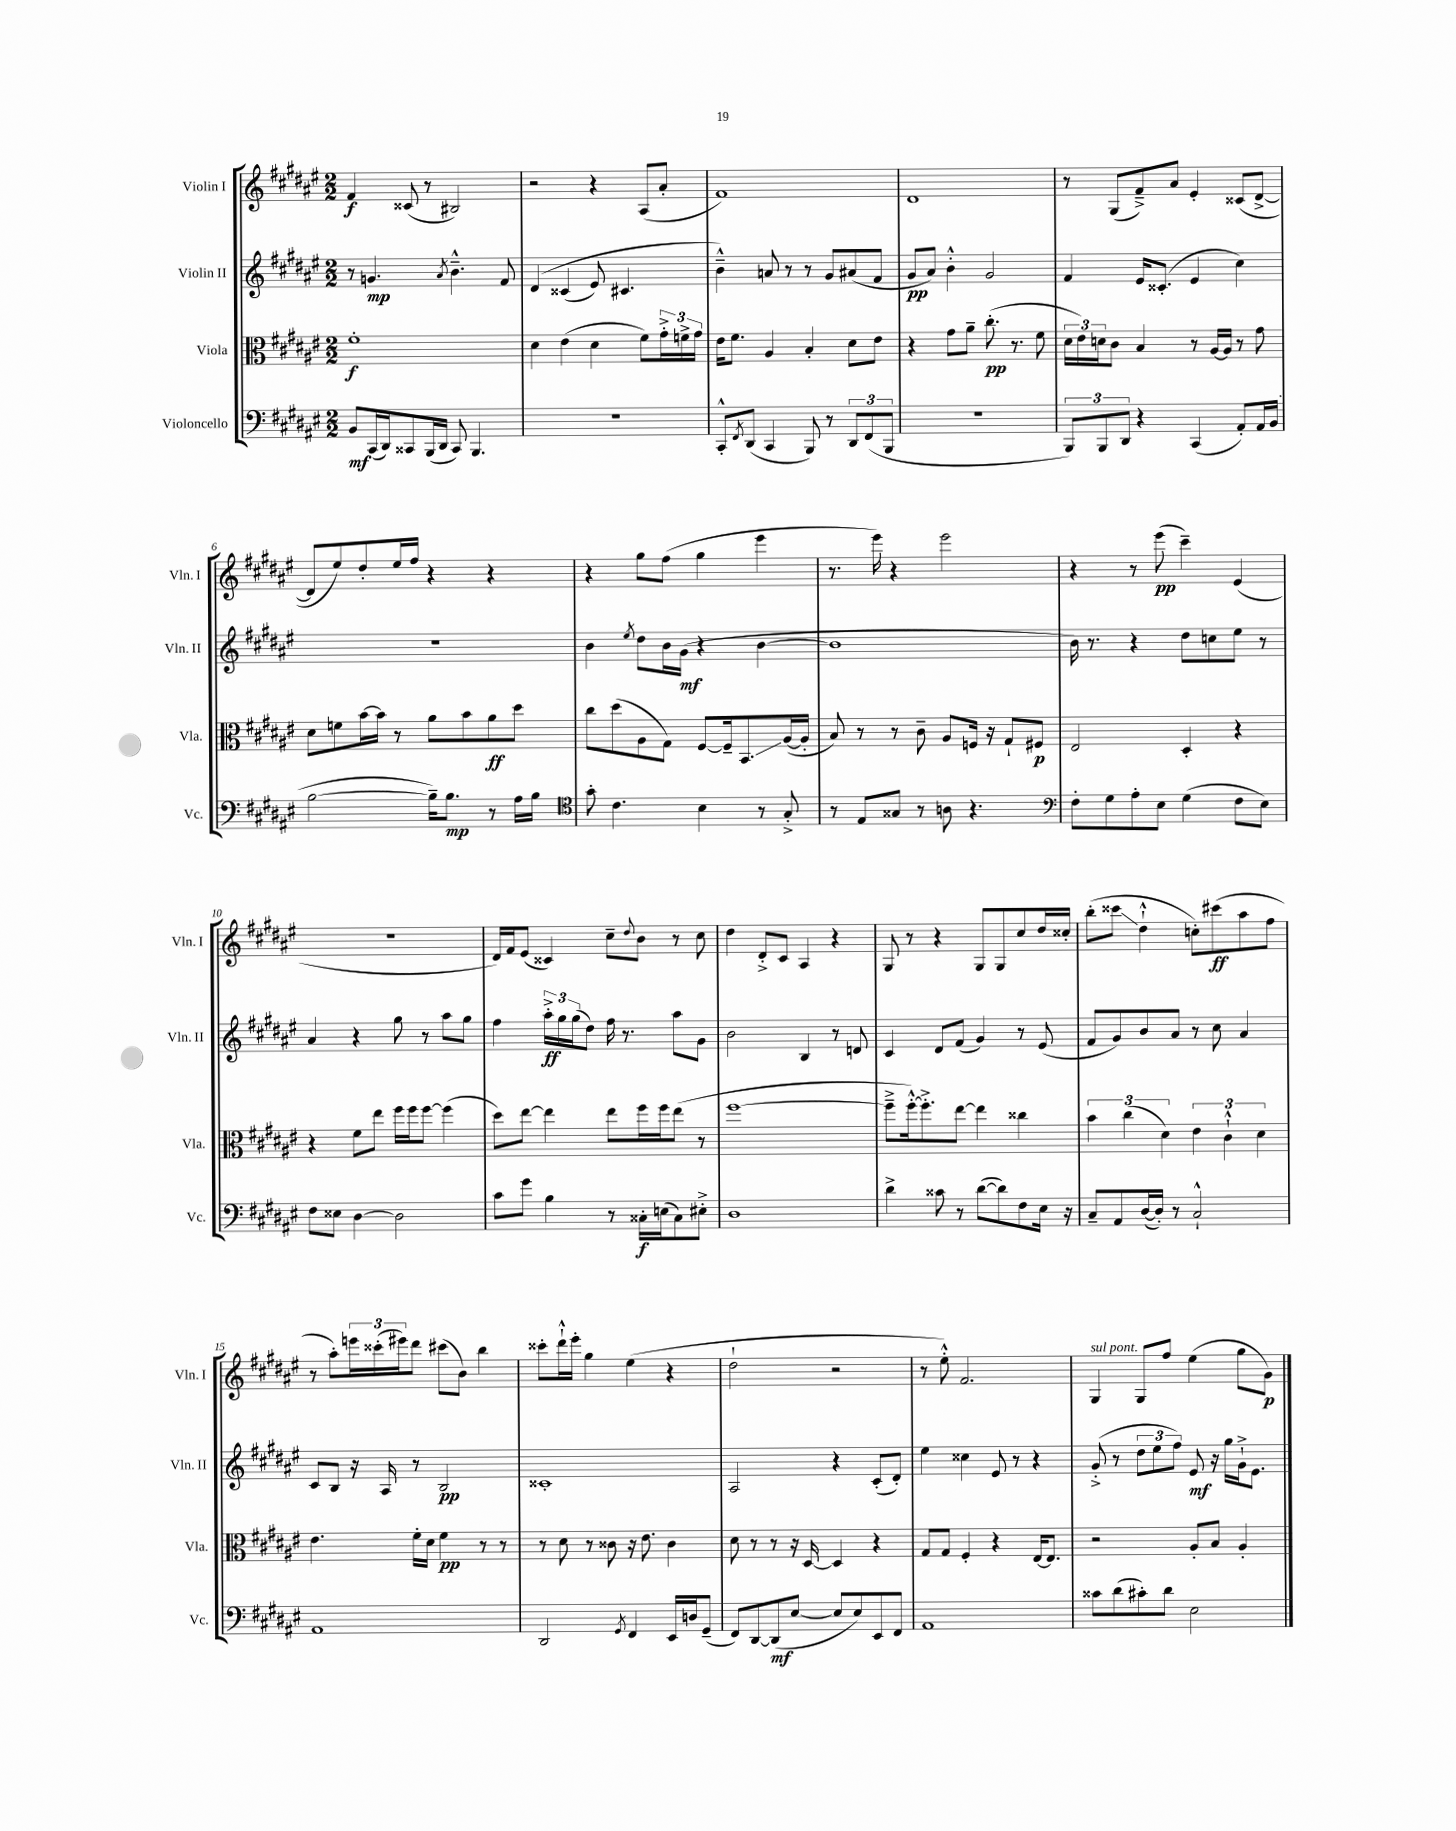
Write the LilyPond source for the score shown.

<<
\new StaffGroup <<
\new Staff = "s0" \with { instrumentName = "Violin I" shortInstrumentName = "Vln. I" } {
    \clef treble \key fis \major \numericTimeSignature \time 2/2
    fis'4\f cisis'8( r8 bis2) |
    r2 r4 ais8( ais'8-. |
    fis'1) |
    dis'1 |
    r8 gis8( fis'8--->) ais'8 eis'4-. cisis'8( dis'8~-> |
    dis'8 eis''8) dis''8-. eis''16 fis''16 r4 r4 |
    r4 gis''8 fis''8( gis''4 eis'''4 |
    r8. eis'''16) r4 eis'''2 |
    r4 r8 eis'''8\pp( cis'''4--) eis'4( |
    r1 |
    dis'16) fis'16 eis'8( cisis'4) cis''8-- \appoggiatura { dis''8 } b'8 r8 cis''8 |
    dis''4 dis'8-.-> cis'8 ais4 r4 |
    gis8 r8 r4 gis8 gis8 cis''8 dis''16 cisis''16-. |
    b''8-.( cisis'''8\glissando dis''4-!-^ c''8-.) cis'''8\ff( ais''8 fis''8 |
    r8 ais''8-.) \tuplet 3/2 { e'''16 cisis'''16-.( eis'''16) } dis'''8 cis'''8( b'8) b''4 |
    cisis'''8-. dis'''16-!-^ eis'''16-. gis''4 eis''4( r4 |
    dis''2-! r2 |
    r8 eis''8-.-^) fis'2. |
    gis4^\markup { \italic "sul pont." } gis8 fis''8 eis''4( gis''8 gis'8\p) \bar "|." |
}
\new Staff = "s1" \with { instrumentName = "Violin II" shortInstrumentName = "Vln. II" } {
    \clef treble \key fis \major \numericTimeSignature \time 2/2
    r8 g'4.\mp \acciaccatura { ais'8 } b'4.---^ fis'8 |
    dis'4\( cisis'4( eis'8) cis'4. |
    b'4---^\) a'8 r8 r8 gis'8 ais'8( fis'8 |
    gis'8\pp ais'8) b'4-.-^ gis'2 |
    fis'4 eis'16 cisis'8.-.( eis'4 cis''4) |
    r1 |
    b'4 \acciaccatura { eis''8 } dis''8 b'16 gis'16\mf( r4 b'4~ |
    b'1 |
    b'16) r8. r4 dis''8 c''8 eis''8 r8 |
    ais'4 r4 gis''8 r8 ais''8 gis''8 |
    fis''4 \tuplet 3/2 { ais''16-.->\ff gis''16 gis''16( } dis''8) fis''16 r8. ais''8 gis'8 |
    b'2 b4 r8 d'8 |
    cis'4 dis'8 fis'8( gis'4) r8 eis'8( |
    fis'8 gis'8) b'8 ais'8 r8 cis''8 ais'4 |
    cis'8 b8 r16 ais16 r8 b2\pp |
    cisis'1-. |
    ais2 r4 cis'8-.( dis'8-.) |
    eis''4 cisis''4 eis'8 r8 r4 |
    gis'8-.->( r8 \tuplet 3/2 { dis''8 eis''8 fis''8) } eis'8\mf r16 gis''16 gis'16-!-> eis'8. \bar "|." |
}
\new Staff = "s2" \with { instrumentName = "Viola" shortInstrumentName = "Vla." } {
    \clef alto \key fis \major \numericTimeSignature \time 2/2
    fis'1-.\f |
    dis'4 eis'4( dis'4 fis'8) \tuplet 3/2 { gis'16-.-> f'16-> gis'16 } |
    eis'16 fis'8. ais4 b4-. dis'8 eis'8 |
    r4 gis'8 ais'8-- cis''8.-.\pp( r8. fis'8 |
    \tuplet 3/2 { dis'16 eis'16) d'16 } cis'8 b4 r8 ais16~ ais16 r8 gis'8 |
    dis'8 f'8 b'16~ b'16 r8 ais'8 b'8 ais'8\ff dis''8 |
    cis''8 dis''8( ais8 gis8) fis8~ fis16-- b,8.\glissando ais16~( ais16-. |
    b8) r8 r8 cis'8-- ais8 f16 r16 gis8-! fis8\p |
    eis2 dis4-. r4 |
    r4 fis'8 eis''8 fis''16 fis''16 fis''8~ fis''4( |
    dis''8) eis''8~ eis''4 eis''8 fis''16 fis''16 eis''8( r8 |
    fis''1~ |
    fis''8---> fis''16~-.-^) fis''8.-.-> eis''8~ eis''4 cisis''4 |
    \tuplet 3/2 { b'4 cis''4( dis'4) } \tuplet 3/2 { eis'4 cis'4-!-^ dis'4 } |
    eis'4. fis'16-. dis'16 fis'4\pp r8 r8 |
    r8 dis'8 r8 cisis'8 r16 eis'8. cisis'4 |
    dis'8 r8 r8 r16 dis16~ dis4 r4 |
    gis8 gis8 fis4-. r4 eis16~ eis8. |
    r2 ais8-. b8 ais4-. \bar "|." |
}
\new Staff = "s3" \with { instrumentName = "Violoncello" shortInstrumentName = "Vc." } {
    \clef bass \key fis \major \numericTimeSignature \time 2/2
    b,8\mf cis,16( dis,16) cisis,8 b,,16( dis,16 cisis,8) b,,4. |
    R1 |
    cis,8-.-^ \acciaccatura { fis,8 } dis,8( cis,4 b,,8) r8 \tuplet 3/2 { dis,8 fis,8( b,,8 } |
    R1 |
    \tuplet 3/2 { b,,8) b,,8 dis,8 } r4 cis,4( ais,8-.) ais,16 b,16( |
    b2~ b16--) b8.\mp r8 ais16 b16 |
    \clef tenor gis'8-. cis'4. b4 r8 gis8-.-> |
    r8 eis8 gisis8 r8 a8 r4. |
    \clef bass fis8-. gis8 ais8-. eis8 gis4( fis8 eis8) |
    fis8 eisis8 dis4~ dis2 |
    cis'8 gis'8 b4 r8 cisis16-.\f e16( cisis8) eis8-.-> |
    dis1 |
    dis'4-> cisis'8 r8 dis'8~( dis'8) fis8 eis16 r16 |
    cis8-- ais,8 dis16~( dis16-.) r8 cis2-!-^ |
    ais,1 |
    dis,2 \acciaccatura { gis,8 } fis,4 eis,16 d16 gis,8--( |
    fis,8) dis,8~ dis,8\mf( eis8~ eis8 eis8) eis,8 fis,8 |
    ais,1 |
    cisis'8 dis'8( cis'8-.) dis'8 eis2 \bar "|." |
}
>>
>>
